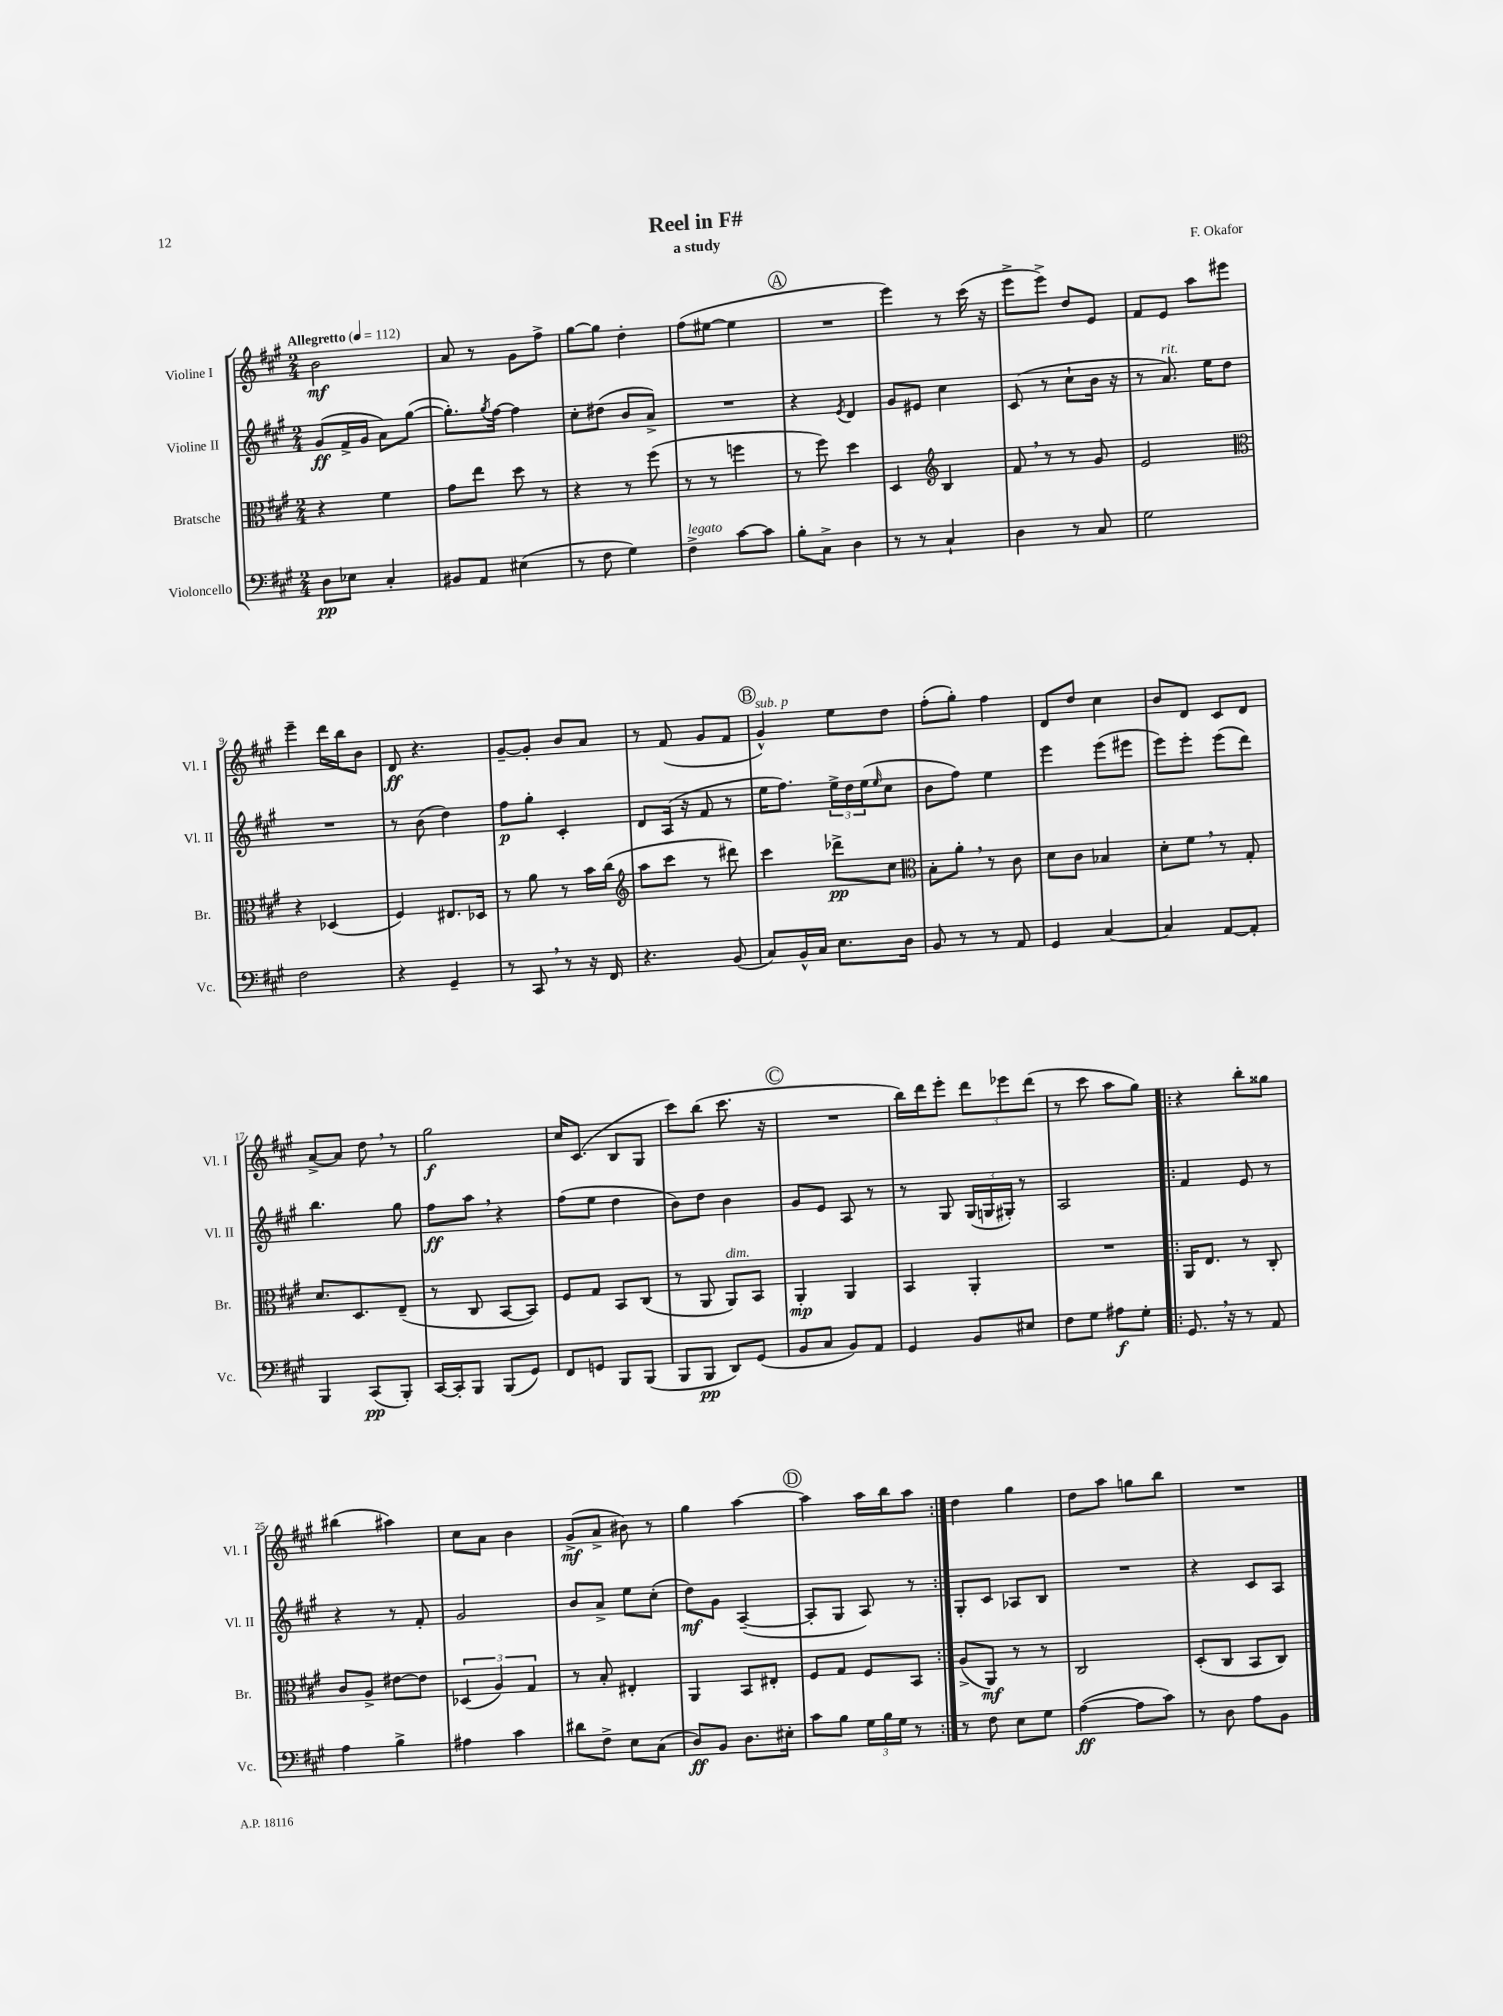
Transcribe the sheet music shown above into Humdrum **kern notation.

**kern	**dynam	**kern	**dynam	**kern	**dynam	**kern	**dynam
*part4	*part4	*part3	*part3	*part2	*part2	*part1	*part1
*staff4	*staff4	*staff3	*staff3	*staff2	*staff2	*staff1	*staff1
*I"Violoncello	*	*I"Bratsche	*	*I"Violine II	*	*I"Violine I	*
*I'Vc.	*	*I'Br.	*	*I'Vl. II	*	*I'Vl. I	*
*clefF4	*	*clefC3	*	*clefG2	*	*clefG2	*
*k[f#c#g#]	*	*k[f#c#g#]	*	*k[f#c#g#]	*	*k[f#c#g#]	*
*M2/4	*	*M2/4	*	*M2/4	*	*M2/4	*
*MM112	*	*MM112	*	*MM112	*	*MM112	*
=1	=1	=1	=1	=1	=1	=1	=1
!	!	!	!	!	!	!LO:TX:a:B:t=Allegretto	!
8D\L	pp	4r	.	(8g#/L	ff	2b\	mf
8E-X\J	.	.	.	16f#^/L	.	.	.
.	.	.	.	16g#/JJ	.	.	.
4C#'/	.	4f#\	.	8a\L)	.	.	.
.	.	.	.	([8gg#\J	.	.	.
=2	=2	=2	=2	=2	=2	=2	=2
8BB#X/L	.	8g#\L	.	8.gg#'\L])	.	8a/	.
8AA/J	.	8ee\J	.	.	.	8r	.
.	.	.	.	8qgg#/	.	.	.
.	.	.	.	[16ff#\Jk	.	.	.
(4E#X\	.	8dd\	.	4ff#\]	.	8g#\L	.
.	.	8r	.	.	.	8ff#^\J	.
=3	=3	=3	=3	=3	=3	=3	=3
8r	.	4r	.	8cc#'\L	.	[8gg#\L	.
8F#\	.	.	.	(8dd#X\J	.	8gg#\J]	.
4G#\)	.	8r	.	8b/L	.	4dd'\	.
.	.	(8ff#\	.	8a^/J)	.	.	.
=4	=4	=4	=4	=4	=4	=4	=4
!LO:TX:a:i:t=legato	!	!	!	!	!	!	!
4F#^\	.	8r	.	2r	.	(8ff#\L	.
.	.	8r	.	.	.	[8ee#X\J	.
[8c#\L	.	4ffn\	.	.	.	4ee#\]	.
8c#\J]	.	.	.	.	.	.	.
!!LO:REH:place=s1:t=A
=5	=5	=5	=5	=5	=5	=5	=5
8B'\L	.	8r	.	4r	.	2r	.
8C#^\J	.	8ff#\)	.	.	.	.	.
.	.	.	.	8qe/	.	.	.
4D\	.	4dd\	.	4d/	.	.	.
=6	=6	=6	=6	=6	=6	=6	=6
8r	.	4D/	.	8g#/L	.	4eee\)	.
8r	.	.	.	8e#X/J	.	.	.
*	*	*clefG2	*	*	*	*	*
4C#`/	.	4B/	.	4cc#\	.	8r	.
.	.	.	.	.	.	(16ccc#\	.
.	.	.	.	.	.	16r	.
=7	=7	=7	=7	=7	=7	=7	=7
4D\	.	8f#,/	.	(8c#/	.	8eee^\L	.
.	.	8r	.	8r	.	8eee^\J)	.
8r	.	8r	.	8cc#`\L	.	8dd/L	.
8C#/	.	8g#/	.	16b\Jk	.	8e/J	.
.	.	.	.	16r	.	.	.
=8	=8	=8	=8	=8	=8	=8	=8
2G#\	.	2e/	.	8r	.	8f#/L	.
!	!	!	!	!LO:TX:a:i:t=rit.	!	!	!
.	.	.	.	8.a/)	.	8e/J	.
.	.	.	.	.	.	8aa\L	.
.	.	.	.	16ee\KL	.	.	.
.	.	.	.	8dd\J	.	8eee#X\J	.
!!LO:LB:g=z
=9	=9	=9	=9	=9	=9	=9	=9
*	*	*clefC3	*	*	*	*	*
2F#\	.	4r	.	2r	.	4eee~\	.
.	.	(4D-X/	.	.	.	16ddd\LL	.
.	.	.	.	.	.	16bb\J	.
.	.	.	.	.	.	8b\J	.
=10	=10	=10	=10	=10	=10	=10	=10
4r	.	4F#/)	.	8r	.	8d/	ff
.	.	.	.	(8b\	.	4.r	.
4GG#~/	.	8.E#X/L	.	4dd\)	.	.	.
.	.	16D-X/Jk	.	.	.	.	.
=11	=11	=11	=11	=11	=11	=11	=11
8r	.	8r	.	8ff#\L	p	[8g#~/L	.
8CC#,/	.	8a\	.	8gg#'\J	.	8g#'/J]	.
8r	.	8r	.	4c#'/	.	8b/L	.
16r	.	16b\LL	.	.	.	8a/J	.
16FF#/	.	(16cc#\JJ	.	.	.	.	.
=12	=12	=12	=12	=12	=12	=12	=12
*	*	*clefG2	*	*	*	*	*
4.r	.	8aa\L	.	8d/L	.	8r	.
.	.	8ccc#\J	.	(16A/Jk	.	(8f#/	.
.	.	.	.	16r	.	.	.
.	.	8r	.	8f#/	.	8g#/L	.
(8BB/	.	8ddd#X\)	.	8r	.	8f#/J	.
!!LO:REH:place=s1:t=B
=13	=13	=13	=13	=13	=13	=13	=13
!	!	!	!	!	!	!LO:TX:a:i:t=sub. p	!
8C#/L)	.	4ccc#\	.	16ee\KL	.	4g#^^/)	.
.	.	.	.	8.ff#\J)	.	.	.
16BB^^/L	.	.	.	.	.	.	.
16C#/JJ	.	.	.	.	.	.	.
8.E\L	.	8ddd-X^\L	pp	24ee^\LL	.	8ee\L	.
.	.	.	.	24dd\	.	.	.
.	.	.	.	(24ee\J	.	.	.
.	.	.	.	16qqee/	.	.	.
.	.	8cc#\J	.	8cc#\J	.	8dd\J	.
16D\Jk	.	.	.	.	.	.	.
=14	=14	=14	=14	=14	=14	=14	=14
*	*	*clefC3	*	*	*	*	*
8BB/	.	8B'\L	.	8b\L	.	(8ff#'\L	.
8r	.	8a',\J	.	8ff#\J)	.	8gg#'\J)	.
8r	.	8r	.	4ee\	.	4ff#\	.
8AA/	.	8c#\	.	.	.	.	.
=15	=15	=15	=15	=15	=15	=15	=15
4GG#/	.	8d\L	.	4eee\	.	8d/L	.
.	.	8c#\J	.	.	.	8dd/J	.
[4C#/	.	4B-X/	.	(8eee\L	.	4cc#\	.
.	.	.	.	8eee#X\J	.	.	.
=16	=16	=16	=16	=16	=16	=16	=16
4C#/]	.	8d'\L	.	8eee\L)	.	8b/L	.
.	.	8f#,\J	.	8eee'\J	.	8d/J	.
[8AA/L	.	8r	.	(8eee\L	.	8c#/L	.
8AA'/J]	.	8G#'/	.	8ddd\J)	.	8d/J	.
!!LO:LB:g=z
=17	=17	=17	=17	=17	=17	=17	=17
4BBB/	.	8.d/L	.	4.bb\	.	[8a^/L	.
.	.	.	.	.	.	8a/J]	.
.	.	8.D/	.	.	.	.	.
(8CC#/L	pp	.	.	.	.	8dd,\	.
8BBB'/J)	.	(8E~/J	.	8gg#\	.	8r	.
=18	=18	=18	=18	=18	=18	=18	=18
[16CC#/LL	.	8r	.	8ff#\L	ff	2gg#\	f
16CC#'/J]	.	.	.	.	.	.	.
8BBB/J	.	8C#/	.	8aa,\J	.	.	.
(8BBB/L	.	[8BB/L	.	4r	.	.	.
8GG#/J)	.	8BB/J])	.	.	.	.	.
=19	=19	=19	=19	=19	=19	=19	=19
8FF#/L	.	8F#/L	.	(8ff#\L	.	16cc#/KL	.
.	.	.	.	.	.	(8.c#/J	.
8GGn/J	.	8G#/J	.	8ee\J	.	.	.
8BBB/L	.	8BB/L	.	4dd\	.	8B/L	.
(8BBB/J	.	(8C#/J	.	.	.	8G#/J	.
=20	=20	=20	=20	=20	=20	=20	=20
8BBB/L	.	8r	.	8b\L)	.	8ccc#\L)	.
8BBB/J	pp	8AA/	.	8dd\J	.	(8bb\J	.
!	!	!LO:TX:a:i:t=dim.	!	!	!	!	!
8DD/L)	.	8AA/L)	.	4b\	.	8.ccc#\	.
(8GG#/J	.	8BB/J	.	.	.	.	.
.	.	.	.	.	.	16r	.
!!LO:REH:place=s1:t=C
=21	=21	=21	=21	=21	=21	=21	=21
8BB/L	.	4AA'/	mp	8g#/L	.	2r	.
8C#/J	.	.	.	8e/J	.	.	.
8BB/L)	.	4AA/	.	8A/	.	.	.
8AA/J	.	.	.	8r	.	.	.
=22	=22	=22	=22	=22	=22	=22	=22
4GG#/	.	4BB/	.	8r	.	16bb\LL)	.
.	.	.	.	.	.	16ddd\J	.
.	.	.	.	8G#/	.	8eee'\J	.
8BB/L	.	4AA'/	.	(24G#/LL	.	12ddd\L	.
.	.	.	.	24Gn/	.	.	.
.	.	.	.	24G#X'/JJ)	.	12eee-X\	.
8E#X/J	.	.	.	8r	.	.	.
.	.	.	.	.	.	(12ddd\J	.
=23	=23	=23	=23	=23	=23	=23	=23
8F#\L	.	2r	.	2A/	.	8r	.
8G#\J	.	.	.	.	.	8ccc#\	.
8A#X\L	f	.	.	.	.	8aa\L	.
8G#'\J	.	.	.	.	.	8gg#\J)	.
=24!|:	=24!|:	=24!|:	=24!|:	=24!|:	=24!|:	=24!|:	=24!|:
8.GG#,/	.	16AA/KL	.	4f#/	.	4r	.
.	.	8.E/J	.	.	.	.	.
16r	.	.	.	.	.	.	.
8r	.	8r	.	8e/	.	8bb'\L	.
8AA/	.	8C#'/	.	8r	.	8gg##X\J	.
!!LO:LB:g=z
=25	=25	=25	=25	=25	=25	=25	=25
4A\	.	8c#/L	.	4r	.	(4bb#X\	.
.	.	8A^/J	.	.	.	.	.
4B^\	.	[8e#X\L	.	8r	.	4aa#X\)	.
.	.	8e#\J]	.	8f#'/	.	.	.
=26	=26	=26	=26	=26	=26	=26	=26
4A#X\	.	(6D-X/	.	2g#/	.	8cc#\L	.
.	.	.	.	.	.	8a\J	.
.	.	6A/)	.	.	.	.	.
4c#\	.	.	.	.	.	4b\	.
.	.	6G#/	.	.	.	.	.
=27	=27	=27	=27	=27	=27	=27	=27
8d#X\L	.	8r	.	8b/L	.	(8g#^/L	mf
8F#^\J	.	8B'/	.	8a^/J	.	8a^/J	.
8E\L	.	4E#X'/	.	8ee\L	.	8b#X\)	.
(8C#\J	.	.	.	(8cc#'\J	.	8r	.
=28	=28	=28	=28	=28	=28	=28	=28
8D/L)	ff	4AA/	.	8dd\L)	mf	4gg#\	.
8BB/J	.	.	.	8g#\J	.	.	.
8.D\L	.	8BB/L	.	([4A~/	.	[4aa\	.
.	.	8E#X'/J	.	.	.	.	.
16E#X'\Jk	.	.	.	.	.	.	.
!!LO:REH:place=s1:t=D
=29	=29	=29	=29	=29	=29	=29	=29
8c#\L	.	8F#/L	.	8A'/L]	.	4aa\]	.
8B\J	.	8G#/J	.	8G#/J	.	.	.
24G#\LL	.	8F#/L	.	8A/)	.	16aa\LL	.
24B\	.	.	.	.	.	.	.
.	.	.	.	.	.	16bb\J	.
24G#\JJ	.	.	.	.	.	.	.
8r	.	8BB/J	.	8r	.	8aa\J	.
=30:|!	=30:|!	=30:|!	=30:|!	=30:|!	=30:|!	=30:|!	=30:|!
8r	.	(8A^/L	.	8G#'/L	.	4dd\	.
8F#\	.	8AA/J)	mf	8c#/J	.	.	.
8E\L	.	8r	.	8A-X/L	.	4gg#\	.
8G#\J	.	8r	.	8B/J	.	.	.
=31	=31	=31	=31	=31	=31	=31	=31
([4A\	ff	2C#/	.	2r	.	8dd\L	.
.	.	.	.	.	.	8aa\J	.
8A\L]	.	.	.	.	.	8ggn\L	.
8c#\J)	.	.	.	.	.	8bb\J	.
=32	=32	=32	=32	=32	=32	=32	=32
8r	.	(8D'/L	.	4r	.	2r	.
8D\	.	8C#/J	.	.	.	.	.
8A\L	.	8BB/L	.	8c#/L	.	.	.
8BB\J	.	8C#/J)	.	8A/J	.	.	.
==	==	==	==	==	==	==	==
*-	*-	*-	*-	*-	*-	*-	*-
